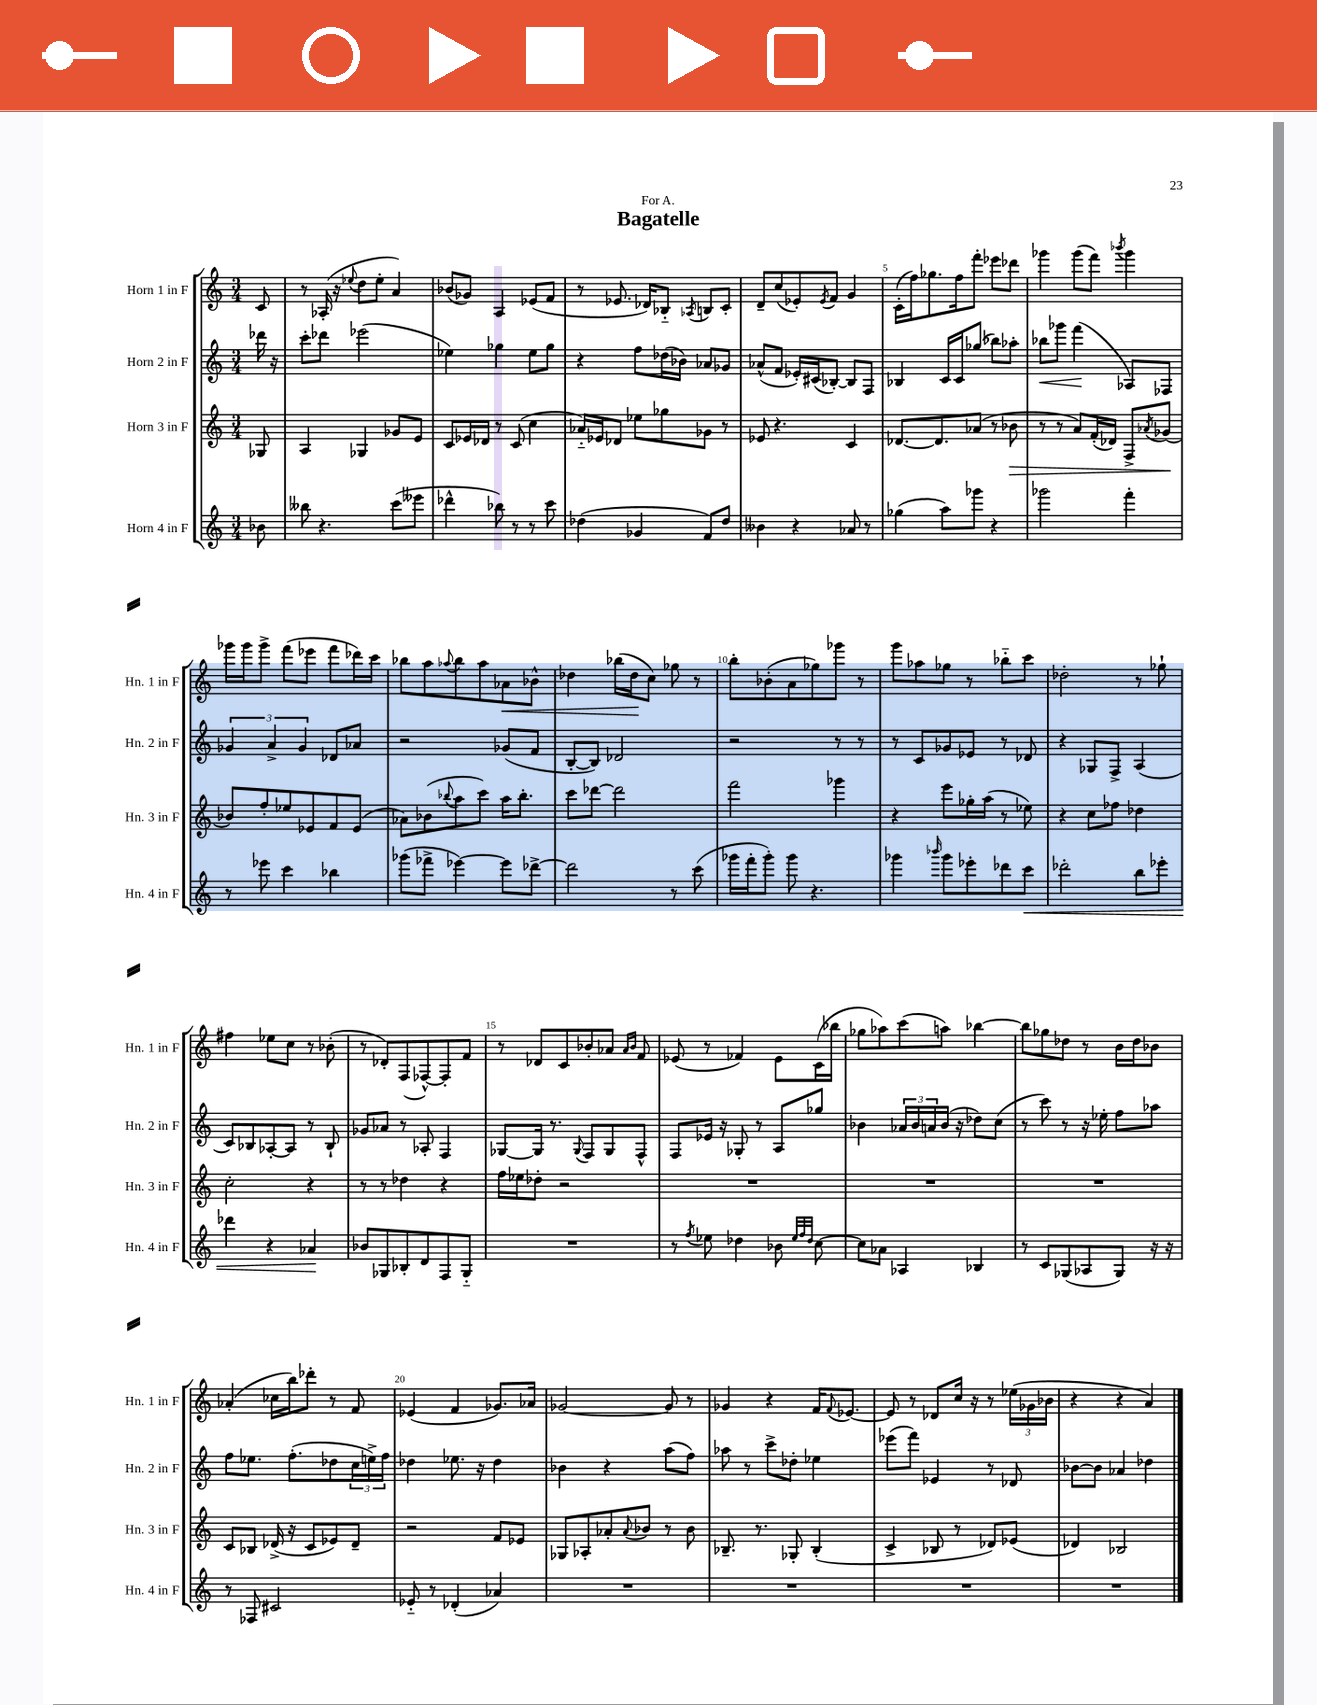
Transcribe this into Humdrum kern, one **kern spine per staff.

**kern	**kern	**kern	**kern
*staff4	*staff3	*staff2	*staff1
*clefG2	*clefG2	*clefG2	*clefG2
*k[]	*k[]	*k[]	*k[]
*M3/4	*M3/4	*M3/4	*M3/4
8b-	8G-	16ddd-	8c
.	.	16r	.
=	=	=	=
8bb--	4A	8ccc'	8r
4.r	.	8ddd-	(16A-'
.	.	.	16r
.	.	.	8qqee-
.	4G-	(2eee-	8dd
.	.	.	8ee-'
(8ccc	8g-	.	4a)
8eee--	8e	.	.
=	=	=	=
4ddd-^^	8c	4ee-)	(8b-
.	16e-	.	8g-)
.	16d-	.	.
8bb-)	8r	4gg-	4A
8r	(8c	.	.
8r	4cc	8ee-	(8e-
8ccc	.	8gg-	8f
=	=	=	=
(4dd-	16a-'~)	4r	8r
.	16e-	.	.
.	8d-	.	8.e-
4g-	8ee-	8ff	.
.	.	.	16d-)
.	8gg-	(16dd-	8B-'~
.	.	16b-)	.
.	.	.	8qA-
8f)	8g-	8a-	8B
8dd-	8r	8g-	8c'
=	=	=	=
4b--	8e-	(8a-^^	8d~
.	4.r	8f	(8cc
4r	.	16e-')	8e-')
.	.	(16c#	.
.	.	.	8qe-
.	.	[8B-')	8f
8a-	4c	8B-]	4g
8r	.	8F	.
=	=	=	=
(4gg-	[8.d-	4B-	(16c'
.	.	.	16ff)
.	.	.	8.gg-
.	8.d-]	.	.
8aa)	.	16c	.
.	.	16c	16ff
8ggg-	(8a-	(8gg-	8fff'
4r	8r	8bb-)	8eee-
.	8b-	8aa-'	8ddd-
=	=	=	=
2ggg-	8r	8bb-	4ggg-
.	8r	8ggg-	.
.	8a)	(4fff	(8ggg-
.	(16f'	.	8fff)
.	16d-)	.	.
.	.	.	8qbbb-
4fff'	8F^	8A-)	4ggg-
.	8qa-	.	.
.	(8g-	8F-	.
=	=	=	=
8r	8b-)	6g-	16ggg-
.	.	.	16ggg-
8eee-	8ff'	.	8ggg-^
.	.	6a^	.
4ccc	8ee-	.	(8fff
.	.	6g-	.
.	8e-	.	8eee-
4bb-	8f	8d-	8fff
.	(8e-	8a-	16ddd-)
.	.	.	16ccc
=	=	=	=
(8ggg-	8a-)	2r	8bb-
8fff-^	(8b-	.	8aa
.	8qqbb-	.	8qqaa-
[4eee-)	8aa	.	8bb-
.	8ccc)	.	8aa-
8eee-]	16aa	(8g-	8a-
.	8.bb-'	.	.
[8ddd-^	.	8f	8b-^^
=	=	=	=
2ddd-]	8ccc	[8B'	4dd-
.	[8ddd-	8B])	.
.	2ddd-]	2d-	(16bb-
.	.	.	16dd-
.	.	.	8cc)
8r	.	.	8gg-
(8ccc	.	.	8r
=	=	=	=
16ggg-	2fff	2r	8bb'
16fff'	.	.	.
8ggg-')	.	.	(8b-'
8ggg-	.	.	8a
4.r	.	.	8gg-)
.	4ggg-	8r	8ggg-
.	.	8r	8r
=	=	=	=
4ggg-	4r	8r	8ggg
.	.	8c	8aa-
16qqbbb-	.	.	.
8ggg-	8eee	8g-	8gg-
8eee-'	16gg-'	8e-	8r
.	(16aa	.	.
8ddd-	8r	8r	8bb-'~
8ccc	8ee-)	8d-	8ccc
=	=	=	=
2ddd-'	4r	4r	2dd-'
.	8cc	8G-	.
.	8ff-	8F^	.
8bb	4dd-	(4A	8r
8eee-'	.	.	8gg-`
=	=	=	=
4ddd-	2cc'	8c)	4ff#
.	.	8B-	.
4r	.	[8A-'	8ee-
.	.	8A-]	8cc
4a-	4r	8r	8r
.	.	8B-`	(8b-'
=	=	=	=
8b-	8r	8g-	8r
8G-	8r	8a-	8d-')
8B-'	4dd-	8r	(8F
8d	.	8A-'	[8F-^^)
8F	4r	4F	8F-']
8G-'~	.	.	8f
=	=	=	=
2.r	16ff	[8G-	8r
.	16ee-	.	.
.	8dd-'	16G-]	8d-
.	.	8.r	.
.	2r	.	8c
.	.	8qqG-	.
.	.	8F	8b-'
.	.	8G-	8a-
.	.	.	16qqa-
.	.	.	16qqb-
.	.	8F^^	8f
=	=	=	=
8r	2.r	8F	(8e-
8qff	.	.	.
8ee-	.	16e-	8r
.	.	16r	.
4dd-	.	8G-'	4f-)
.	.	8r	.
8b-	.	8A	8e-
32qqee-	.	.	.
32qqff	.	.	.
32qqdd-	.	.	.
[8cc	.	8gg-	(16c
.	.	.	16bb-
=	=	=	=
8cc]	2.r	4b-	8gg-
8a-	.	.	8aa-)
4A-	.	24a-	(8ccc
.	.	24b-	.
.	.	24a	.
.	.	(16b-	8aa)
.	.	16r	.
4B-	.	8dd-)	[4bb-
.	.	(8cc	.
=	=	=	=
8r	2.r	8r	8bb-]
8c	.	8ccc)	8gg-
(8G-	.	8r	8dd-
8A-	.	16r	8r
.	.	16ee-'	.
8G-)	.	8ff	16b
.	.	.	16dd-
16r	.	8aa-	8b-
16r	.	.	.
=	=	=	=
8r	8c	8ff	(4a-'
8F-	8B-	8.ee-	.
2c#	(16d-^	.	16cc-
.	16r	(8.ff'	16bb)
.	8c	.	8ddd-'
.	8e-)	8dd-	8r
.	8d-~	24cc	8f
.	.	24ee^)	.
.	.	24ff	.
=	=	=	=
8e-'~	2r	4dd-	(4e-
8r	.	.	.
(4d-'	.	8.ee-	4f
.	.	16r	.
4a-)	8f	4dd-	8.g-)
.	8e-	.	.
.	.	.	16a-
=	=	=	=
2.r	8G-	4b-	[2g-
.	8A-'	.	.
.	8a-'	4r	.
.	8qqa-	.	.
.	8b-	.	.
.	8r	(8aa	8g-]
.	8b-	8ff)	8r
=	=	=	=
2.r	8.B-~	8aa-	4g-
.	.	8r	.
.	8.r	.	.
.	.	8ccc^	4r
.	8G-'	8dd-'	.
.	(4B-'	4ee-	16f
.	.	.	8qqf
.	.	.	[8.e-
=	=	=	=
2.r	4c^	(8eee-	8e-]
.	.	8fff)	8r
.	8B-	4e-	8d-
.	8r	.	16cc
.	.	.	16r
.	8d-)	8r	8r
.	(8e-	8d-	(24ee-
.	.	.	24g-
.	.	.	24b-
=	=	=	=
2.r	4d-)	[8b-	4r
.	.	8b-]	.
.	2B-	4a-	4r
.	.	4dd-	4a)
==	==	==	==
*-	*-	*-	*-
